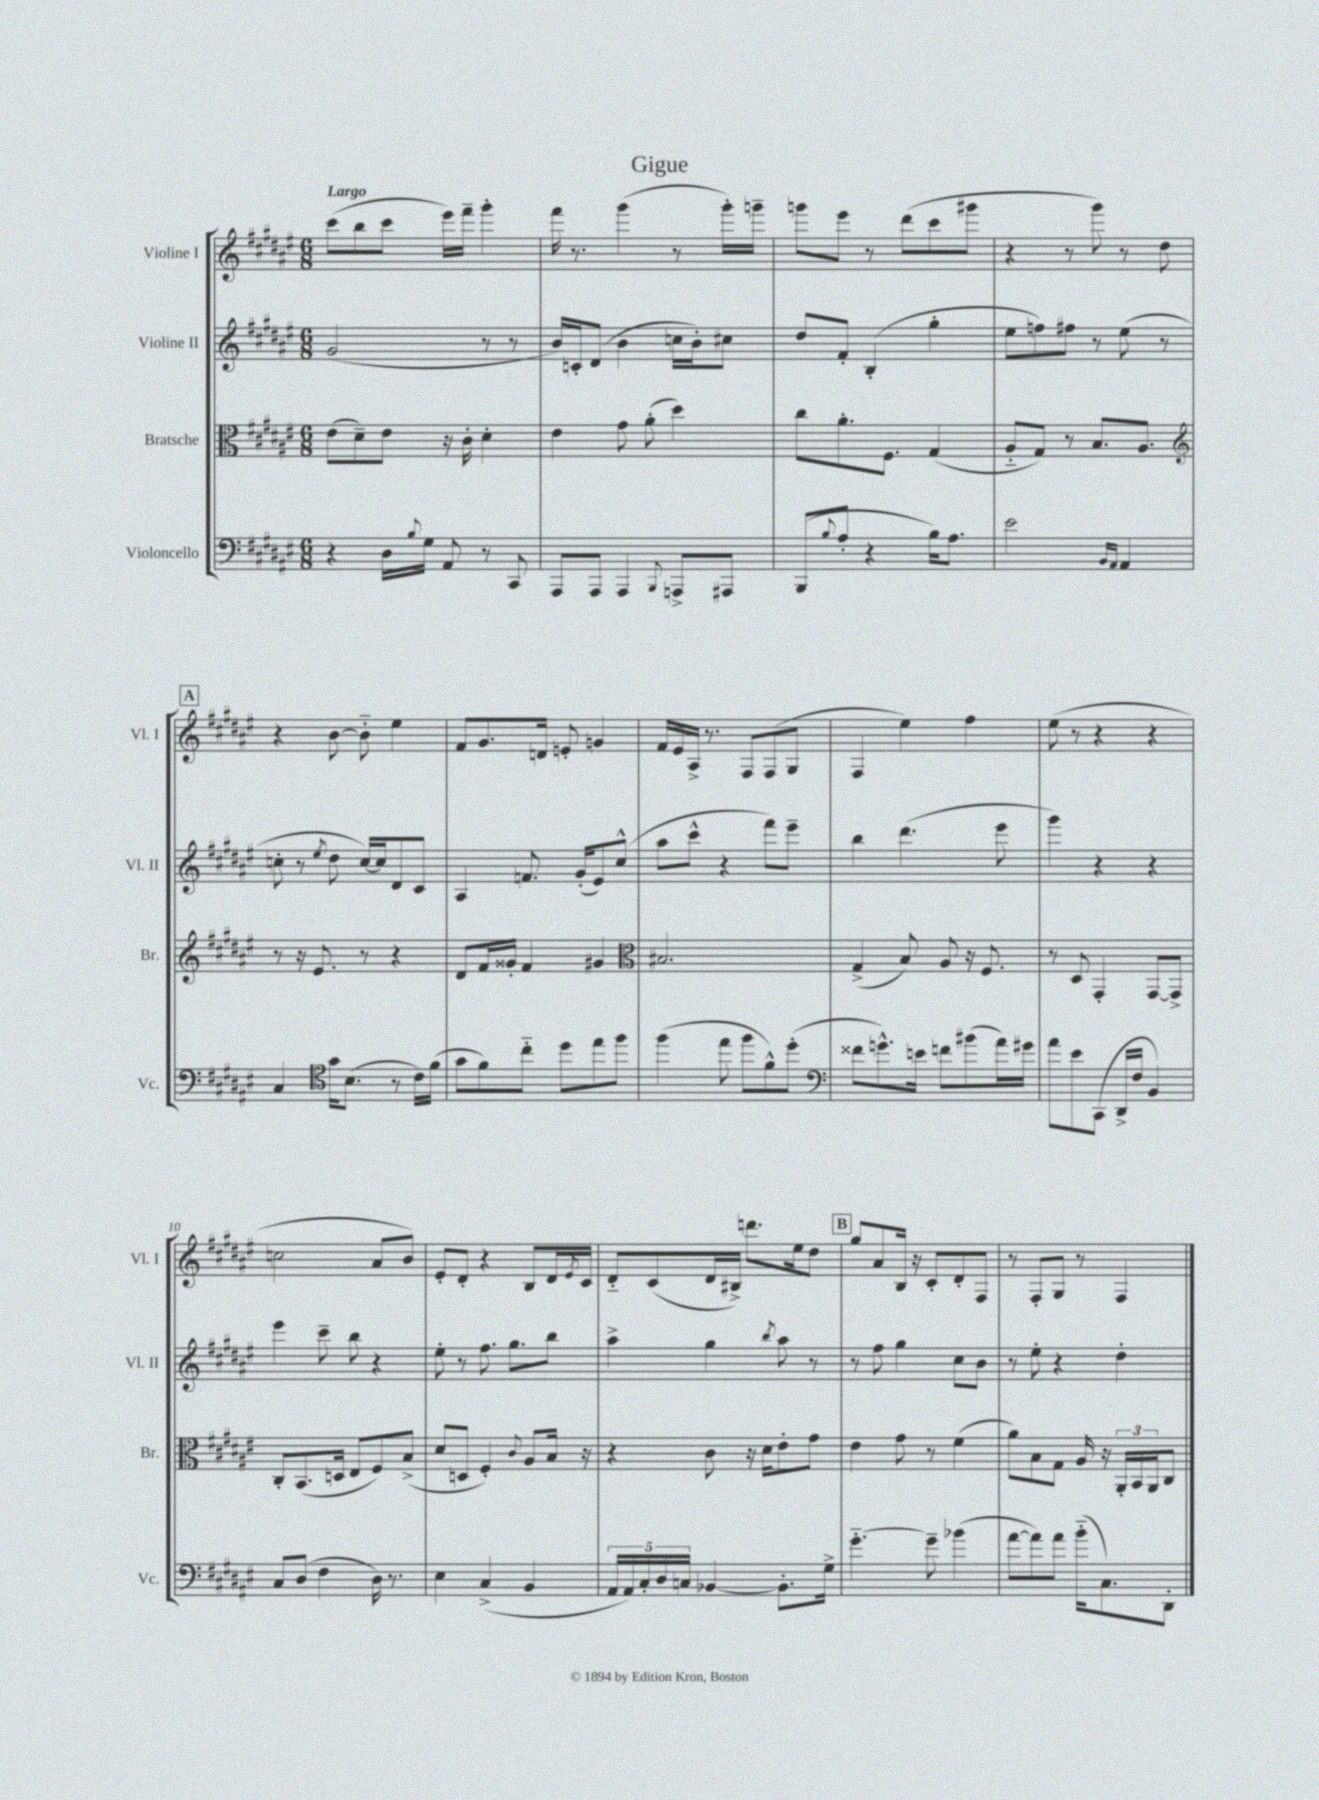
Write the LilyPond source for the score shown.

\header { title = "Gigue" }
<<
\new StaffGroup <<
\new Staff = "s0" \with { instrumentName = "Violine I" shortInstrumentName = "Vl. I" } {
    \clef treble \key fis \major \numericTimeSignature \time 6/8 \tempo "Largo"
    cis'''8( b''8 cis'''8 eis'''16) fis'''16-- gis'''4-. |
    fis'''16 r8. gis'''4( r8 gis'''16-.) g'''16-- |
    g'''8 eis'''8 r8 dis'''8( cis'''8 gis'''8 |
    r4 r8 gis'''8) r8 dis''8 |
    \mark \markup { \box "A" } r4 b'8~ b'8-_ eis''4 |
    fis'8 gis'8. d'16 e'8-. g'4 |
    fis'16 eis'16 ais16-> r8. fis8 fis8( gis8 |
    fis4 eis''4) fis''4 |
    eis''8( r8 r4 r4 |
    c''2 ais'8 b'8) |
    eis'8-. dis'8-. r4 b8 dis'16 \acciaccatura { eis'8 } cis'16 |
    dis'8-_ cis'8( dis'16 bis16->) d'''8. eis''16 dis''8 |
    \mark \markup { \box "B" } gis''8 ais'8 b16 r16 cis'8-. dis'8-. fis8 |
    r8 fis8-. gis8 r8 fis4 \bar "|." |
}
\new Staff = "s1" \with { instrumentName = "Violine II" shortInstrumentName = "Vl. II" } {
    \clef treble \key fis \major \numericTimeSignature \time 6/8
    gis'2( r8 r8 |
    b'16) c'16-. dis'8( b'4 c''16 b'16-.) cis''8 |
    dis''8 fis'8-. b4-.( gis''4-. |
    eis''8 f''8) fis''8 r8 eis''8( r8 |
    \mark \markup { \box "A" } c''8-. r8 \acciaccatura { eis''8 } dis''8 c''16~) c''16 dis'8 cis'8 |
    ais4 f'8. gis'16-.( eis'8) cis''8-^( |
    ais''8 cis'''8-^ r4 fis'''8) eis'''8-- |
    b''4 dis'''4.( eis'''8 |
    gis'''4) r4 r4 |
    eis'''4 cis'''8-- b''8 r4 |
    eis''8-. r8 fis''8. gis''8. b''8 |
    ais''4-> gis''4 \acciaccatura { b''8 } ais''8 r8 |
    \mark \markup { \box "B" } r8 fis''8 gis''4 cis''8 b'8 |
    r8 eis''8-. r4 dis''4-. \bar "|." |
}
\new Staff = "s2" \with { instrumentName = "Bratsche" shortInstrumentName = "Br." } {
    \clef alto \key fis \major \numericTimeSignature \time 6/8
    eis'8( dis'8--) eis'8 r16 cis'16-. dis'4-. |
    eis'4 gis'8 ais'8-.( dis''4) |
    cis''8 ais'8.-. fis8. gis4( |
    ais8-_ gis8) r8 b8. ais8. |
    \mark \markup { \box "A" } \clef treble r8 r16 eis'8. r8 r4 |
    dis'8 fis'16 gisis'16-. fis'4 gis'4 |
    \clef alto bis2. |
    gis4->( b8) ais8 r16 fis8. |
    r8 dis8 gis,4-. gis,8~ gis,8-> |
    cis8-. b,8.( d16 eis8 fis8) b8->( |
    dis'8 d8 fis4-.) \appoggiatura { cis'8 } ais8 b16 r16 |
    r4 cis'8 r16 dis'16 eis'8-. gis'8 |
    \mark \markup { \box "B" } eis'4 gis'8 r8 fis'4( |
    ais'8) b8 gis8 ais16 r16 \tuplet 3/2 { ais,16-. b,16 ais,16 } cis8 \bar "|." |
}
\new Staff = "s3" \with { instrumentName = "Violoncello" shortInstrumentName = "Vc." } {
    \clef bass \key fis \major \numericTimeSignature \time 6/8
    r4 dis16 \appoggiatura { b8 } gis16 ais,8 r8 cis,8 |
    ais,,8 ais,,8 ais,,4 \appoggiatura { b,,8 } a,,8-> ais,,8 |
    b,,8( \appoggiatura { b8 } ais8-. r4 b16) ais8. |
    eis'2 \grace { b,16 ais,16 } ais,4 |
    \mark \markup { \box "A" } cis4 \clef tenor gis'16 b8.( r8 cis'16) fis'16( |
    gis'8 fis'8) cis''8-_ dis''8 eis''8 fis''8 |
    fis''4( eis''8 fis''8 fis'8-^) dis''8-.( |
    \clef bass fisis'8 g'8.-^) e'16 f'8 bis'8( ais'16) gis'16 |
    ais'8 eis'8 cis,8( dis,16-> fis16 b,4) |
    cis8 dis8( fis4 dis16) r8. |
    eis4 cis4->( b,4 |
    \tuplet 5/4 { ais,16 ais,16) cis16-. dis16 c16 } bes,4~ bes,8.-. gis16-> |
    \mark \markup { \box "B" } gis'4.~-_ gis'8-- bes'4( |
    ais'8~ ais'8) ais'8 b'16-_( cis8.) dis,8-. \bar "|." |
}
>>
>>
